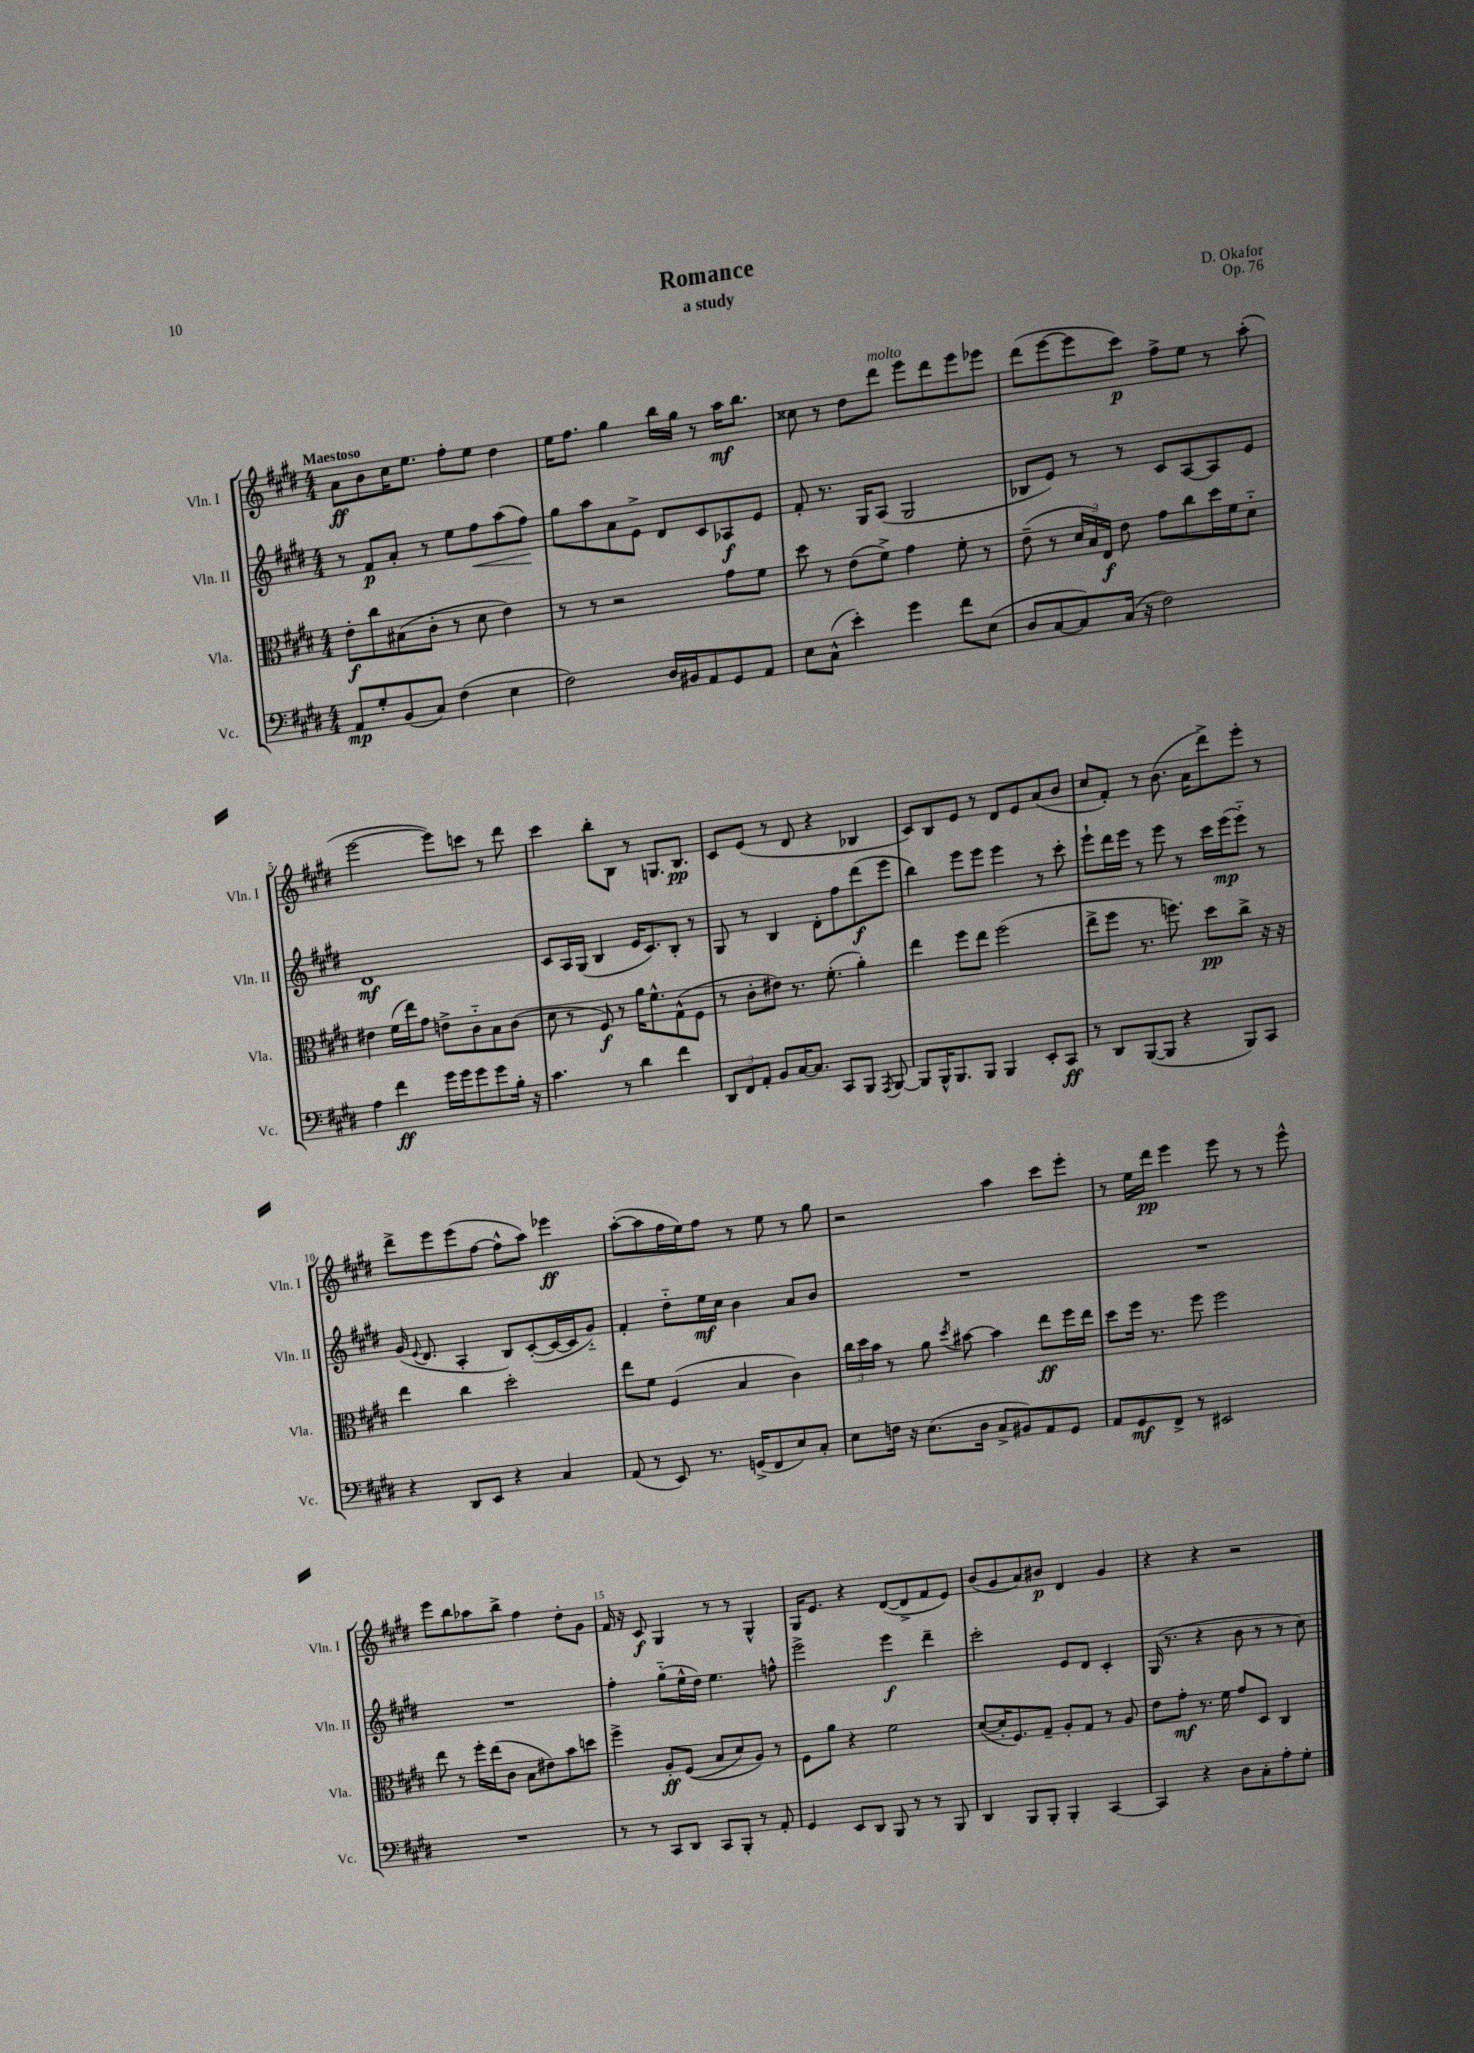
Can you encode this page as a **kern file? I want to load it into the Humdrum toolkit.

**kern	**dynam	**kern	**dynam	**kern	**dynam	**kern	**dynam
*part4	*part4	*part3	*part3	*part2	*part2	*part1	*part1
*staff4	*staff4	*staff3	*staff3	*staff2	*staff2	*staff1	*staff1
*I"Vc.	*	*I"Vla.	*	*I"Vln. II	*	*I"Vln. I	*
*I'Vc.	*	*I'Vla.	*	*I'Vln. II	*	*I'Vln. I	*
*clefF4	*	*clefC3	*	*clefG2	*	*clefG2	*
*k[f#c#g#d#]	*	*k[f#c#g#d#]	*	*k[f#c#g#d#]	*	*k[f#c#g#d#]	*
*M4/4	*	*M4/4	*	*M4/4	*	*M4/4	*
=1	=1	=1	=1	=1	=1	=1	=1
!	!	!	!	!	!	!LO:TX:a:B:t=Maestoso	!
8AA/L	mp	8e'\L	f	8r	.	8a\L	ff
8G#'/	.	8cc#\	.	8f#/L	p	8b\	.
(8BB/	.	(8B#X\	.	8a'/J	.	16cc#\K	.
.	.	.	.	.	.	8.ee\J	.
8C#/J)	.	8c#'\J	.	8r	.	.	.
(4F#\	.	8r	.	8ee\L	.	8ff#'\L	.
!	!	!	!	!	!LO:HP:b	!	!
.	.	8d#\	.	8ff#\	<	8ee\J	.
4E\	.	4e\)	.	(8aa\	.	4dd#\	.
.	.	.	.	8ff#\J)	.	.	.
.	.	.	.	.	[	.	.
=2	=2	=2	=2	=2	=2	=2	=2
2F#\)	.	8r	.	8gg#\L	.	16ee\KL	.
.	.	.	.	.	.	8.ff#\J	.
.	.	8r	.	8aa\	.	.	.
.	.	2r	.	8a\	.	4gg#\	.
.	.	.	.	8e^\J	.	.	.
16D#/LL	.	.	.	8d#/L	.	16bb\LL	.
16BB#X/J	.	.	.	.	.	16gg#\JJ	.
8AA/	.	.	.	8c#/	.	8r	.
8GG#/	.	8g#\L	.	8A-X/	f	16aa\KL	mf
.	.	.	.	.	.	8.bb\J	.
8AA/J	.	8f#\J	.	8e/J	.	.	.
=3	=3	=3	=3	=3	=3	=3	=3
8E\L	.	8dd#\	.	8f#'/	.	8cc##X\	.
(8C#^^\J	.	8r	.	8.r	.	8r	.
4e'\)	.	(8e\L	.	.	.	8dd#\L	.
.	.	.	.	16G#/KL	.	.	.
!	!	!	!	!	!	!LO:TX:a:i:t=molto	!
.	.	8f#^\J)	.	(8A/J	.	8ddd#\J	.
4g#\	.	4g#\	.	2G#/	.	8eee\L	.
.	.	.	.	.	.	8ddd#\	.
8f#\L	.	8f#'\	.	.	.	8eee\	.
(8E\J	.	8r	.	.	.	8eee-X\J	.
=4	=4	=4	=4	=4	=4	=4	=4
8D#/L	.	(8e~\	.	8B-X/L	.	(8ddd#\L	.
[8C#/	.	8r	.	8e/J)	.	[8eee\	.
8C#/])	.	24d#/LL	.	8r	.	8eee\]	.
.	.	24B/)	.	.	.	.	.
.	.	24E/JJ	f	.	.	.	.
(16C#/Jk	.	8e\	.	8r	.	8ccc#\J)	p
16r	.	.	.	.	.	.	.
2F#\)	.	8g#\L	.	8c#/L	.	8ff#^\L	.
.	.	8cc#\	.	[8A/	.	8ee\J	.
.	.	16dd#\L	.	8A/]	.	8r	.
.	.	16f#\J	.	.	.	.	.
.	.	8d#\J	.	8e/J	.	(8aa'\	.
!!LO:LB:g=z
=5	=5	=5	=5	=5	=5	=5	=5
4A\	.	4e#X\	.	1d#	mf	[2eee\	.
4f#\	ff	(16f#\LL	.	.	.	.	.
.	.	16ee\J)	.	.	.	.	.
.	.	8g#\J	.	.	.	.	.
16g#\LL	.	8en^\L	.	.	.	8eee\L])	.
16g#\J	.	.	.	.	.	.	.
8g#\	.	8c#\	.	.	.	8cccn\J	.
8g#\	.	8B\	.	.	.	8r	.
16B'\Jk	.	(8c#\J	.	.	.	8ddd#\	.
16r	.	.	.	.	.	.	.
=6	=6	=6	=6	=6	=6	=6	=6
4.c#\	.	8d#\	.	8c#/L	.	4ccc#\	.
.	.	8r	.	16A/L	.	.	.
.	.	.	.	(16G#/JJ	.	.	.
.	.	8F#/)	f	4B/	.	8bb'\L	.
8r	.	8r	.	.	.	8B\J	.
4d#\	.	16a\KL	.	16e/KL	.	8r	.
.	.	8.f#^^\	.	8.c#/)	.	.	.
.	.	.	.	.	.	8.Gn/L	.
4f#\	.	(8G#^^\	.	8B'/J	.	.	.
.	.	.	.	.	.	8.B/J	pp
.	.	8F#\J	.	8r	.	.	.
=7	=7	=7	=7	=7	=7	=7	=7
12DD#/L	.	8r	.	8G#/	.	8c#/L	.
12FF#/	.	.	.	.	.	.	.
.	.	8c#'\L	.	8r	.	(8e/J	.
12AA'/J	.	.	.	.	.	.	.
8BB/L	.	8e#X\J)	.	4B/	.	8r	.
[16C#/K	.	8.r	.	.	.	8d#/	.
8.C#/J]	.	.	.	.	.	.	.
.	.	.	.	8d#'\L	.	4r	.
.	.	(8.f#'\	.	.	.	.	.
8CC#/L	.	.	.	8ff#\	.	.	.
8BBB/J	.	4a'\)	.	(8ddd#\	f	4B-X/	.
8qAAA/	.	.	.	.	.	.	.
[8BBB/	.	.	.	8eee\J	.	.	.
=8	=8	=8	=8	=8	=8	=8	=8
8BBB/L]	.	4ee\	.	4bb\)	.	8c#/L)	.
16BBB^^/K	.	.	.	.	.	8B/	.
8.BBB/	.	.	.	.	.	.	.
.	.	8ff#\L	.	8eee\L	.	8e/J	.
8BBB/J	.	8ee\J	.	8eee\J	.	8r	.
4BBB/	.	(2ff#\	.	4eee\	.	8d#/L	.
.	.	.	.	.	.	8e/	.
8EE'/L	.	.	.	8r	.	(8a/	.
8CC#/J	ff	.	.	8ccc#'\	.	8b/J	.
=9	=9	=9	=9	=9	=9	=9	=9
8r	.	8ee^\L	.	8eee`\L	.	8cc#/L	.
8DD#/L	.	8ff#\J	.	16ddd#\L	.	8f#'/J)	.
.	.	.	.	16eee\JJ	.	.	.
([8BBB/	.	8.r	.	8r	.	8r	.
8BBB/J]	.	.	.	8eee\	.	(8.b\	.
.	.	8.ffn\)	.	.	.	.	.
4r	.	.	.	8r	.	.	.
.	.	.	.	.	.	16a\KL	.
.	.	8dd#\L	pp	16ccc#\LL	.	8ddd#^\)	.
.	.	.	.	(16eee\J	mp	.	.
8BBB/L)	.	8cc#^\J	.	8eee\J)	.	8eee'\J	.
8CC#/J	.	16r	.	8r	.	8r	.
.	.	16r	.	.	.	.	.
!!LO:LB:g=z
=10	=10	=10	=10	=10	=10	=10	=10
4r	.	4ee\	.	(16g#/	.	8ddd#^\L	.
.	.	.	.	8qqe/	.	.	.
.	.	.	.	8.d#/	.	.	.
.	.	.	.	.	.	8eee\	.
8DD#/L	.	4cc#\	.	4A'/	.	(8eee\	.
8EE/J	.	.	.	.	.	[8ff#\J	.
4r	.	2dd#'\	.	8B/L)	.	8ff#^^\L]	.
.	.	.	.	([8c#'/	.	8aa\J)	.
4C#/	.	.	.	16c#/L_	.	4eee-X\	ff
.	.	.	.	16c#/J]	.	.	.
.	.	.	.	8g#/J)	.	.	.
=11	=11	=11	=11	=11	=11	=11	=11
(8AA/	.	8ee\L	.	4f#'/	.	([8aa'\L	.
8r	.	8f#\J	.	.	.	8aa\]	.
8EE/)	.	(4F#/	.	8dd#\L	.	16ff#\L	.
.	.	.	.	.	.	16ee\J)	.
8.r	.	.	.	16ee\L	mf	8ff#\J	.
.	.	.	.	16cc#\JJ	.	.	.
.	.	4B/	.	4b\	.	8r	.
(16GGn^/KL	.	.	.	.	.	.	.
8FF#/	.	.	.	.	.	8ee\	.
8E/)	.	4c#\)	.	8a/L	.	8r	.
8C#'/J	.	.	.	8b/J	.	8gg#\	.
=12	=12	=12	=12	=12	=12	=12	=12
8E\L	.	24cc#\LL	.	1r	.	2r	.
.	.	24dd#\	.	.	.	.	.
.	.	24b\JJ	.	.	.	.	.
16Fn\Jk	.	8r	.	.	.	.	.
16r	.	.	.	.	.	.	.
(8.E\L	.	8a\	.	.	.	.	.
.	.	8qdd#/	.	.	.	.	.
.	.	[8b#X\	.	.	.	.	.
16D#\Jk	.	.	.	.	.	.	.
8C#^/L	.	4b#\]	.	.	.	4aa\	.
8BB#X/)	.	.	.	.	.	.	.
8AA/	.	8ee\L	ff	.	.	8ccc#\L	.
8GG#/J	.	16ff#\L	.	.	.	8eee'\J	.
.	.	16ee\JJ	.	.	.	.	.
=13	=13	=13	=13	=13	=13	=13	=13
8AA/L	.	8dd#\L	.	1r	.	8r	.
8GG#/	mf	16ff#\Jk	.	.	.	16ee\LL	.
.	.	8.r	.	.	.	16ddd#\JJ	pp
8FF#^/J	.	.	.	.	.	4eee\	.
8r	.	8ff#\	.	.	.	.	.
2EE#X/	.	2ff#\	.	.	.	8eee\	.
.	.	.	.	.	.	8r	.
.	.	.	.	.	.	8r	.
.	.	.	.	.	.	8eee^^\	.
!!LO:LB:g=z
=14	=14	=14	=14	=14	=14	=14	=14
1r	.	8ee\	.	1r	.	8eee\L	.
.	.	8r	.	.	.	8bb\	.
.	.	16ff#'\LL	.	.	.	8aa-X\	.
.	.	(16ee\J	.	.	.	.	.
.	.	8c#\J	.	.	.	8bb^\J	.
.	.	8B\L	.	.	.	4ff#\	.
.	.	8e#X\)	.	.	.	.	.
.	.	8b\	.	.	.	8dd#'\L	.
.	.	8ddn\J	.	.	.	8g#\J	.
=15	=15	=15	=15	=15	=15	=15	=15
8r	.	4ff#^\	.	4ff#'\	.	16f#/	.
.	.	.	.	.	.	16r	.
8r	.	.	.	.	.	8c#/	f
8CC#/L	.	8A'/L	ff	(8gg#\L	.	4G#/	.
8DD#/J	.	((8F#/J	.	16ee^^\L	.	.	.
.	.	.	.	16dd#\JJ)	.	.	.
8CC#/L	.	8B/L	.	4.ee\	.	8r	.
8BBB'/J	.	8d#/)	.	.	.	8r	.
8r	.	8A/J)	.	.	.	4G#^^/	.
8AA'/	.	8r	.	8ffn^^\	.	.	.
=16	=16	=16	=16	=16	=16	=16	=16
4GG#/	.	8F#\L	.	2eee^\	.	16G#/KL	.
.	.	.	.	.	.	8.e/J	.
.	.	8a\J	.	.	.	.	.
8EE/L	.	4r	.	.	.	4r	.
8DD#/J	.	.	.	.	.	.	.
8BBB/	.	2f#\	.	4eee\	f	([8d#/L	.
8r	.	.	.	.	.	8d#^/]	.
8r	.	.	.	4ddd#~\	.	8f#/	.
8BBB/	.	.	.	.	.	8e/J)	.
=17	=17	=17	=17	=17	=17	=17	=17
4DD#/	.	([8d#/L	.	2ccc#'\	.	(8b/L	.
.	.	16d#'/K]	.	.	.	8g#/	.
.	.	8.F#/)	.	.	.	.	.
8BBB/L	.	.	.	.	.	8a/)	.
8BBB'/J	.	8G#~/J	.	.	.	8b#X/J	p
4BBB'/	.	8A'/L	.	8e/L	.	4d#/	.
.	.	8G#/J	.	8d#/J	.	.	.
[4CC#/	.	8r	.	4c#'/	.	4g#/	.
.	.	8A/	.	.	.	.	.
=18	=18	=18	=18	=18	=18	=18	=18
4CC#/]	.	8e\L	.	(16G#/	.	4r	.
.	.	.	.	8.r	.	.	.
.	.	8g#'\J	mf	.	.	.	.
4r	.	8.r	.	4r	.	4r	.
.	.	16f#\	.	.	.	.	.
8D#\L	.	8g#/L	.	8b\	.	2r	.
8C#'\	.	8D#/J	.	8r	.	.	.
8A'\	.	4C#/	.	8r	.	.	.
8G#'\J	.	.	.	8cc#\)	.	.	.
==	==	==	==	==	==	==	==
*-	*-	*-	*-	*-	*-	*-	*-
